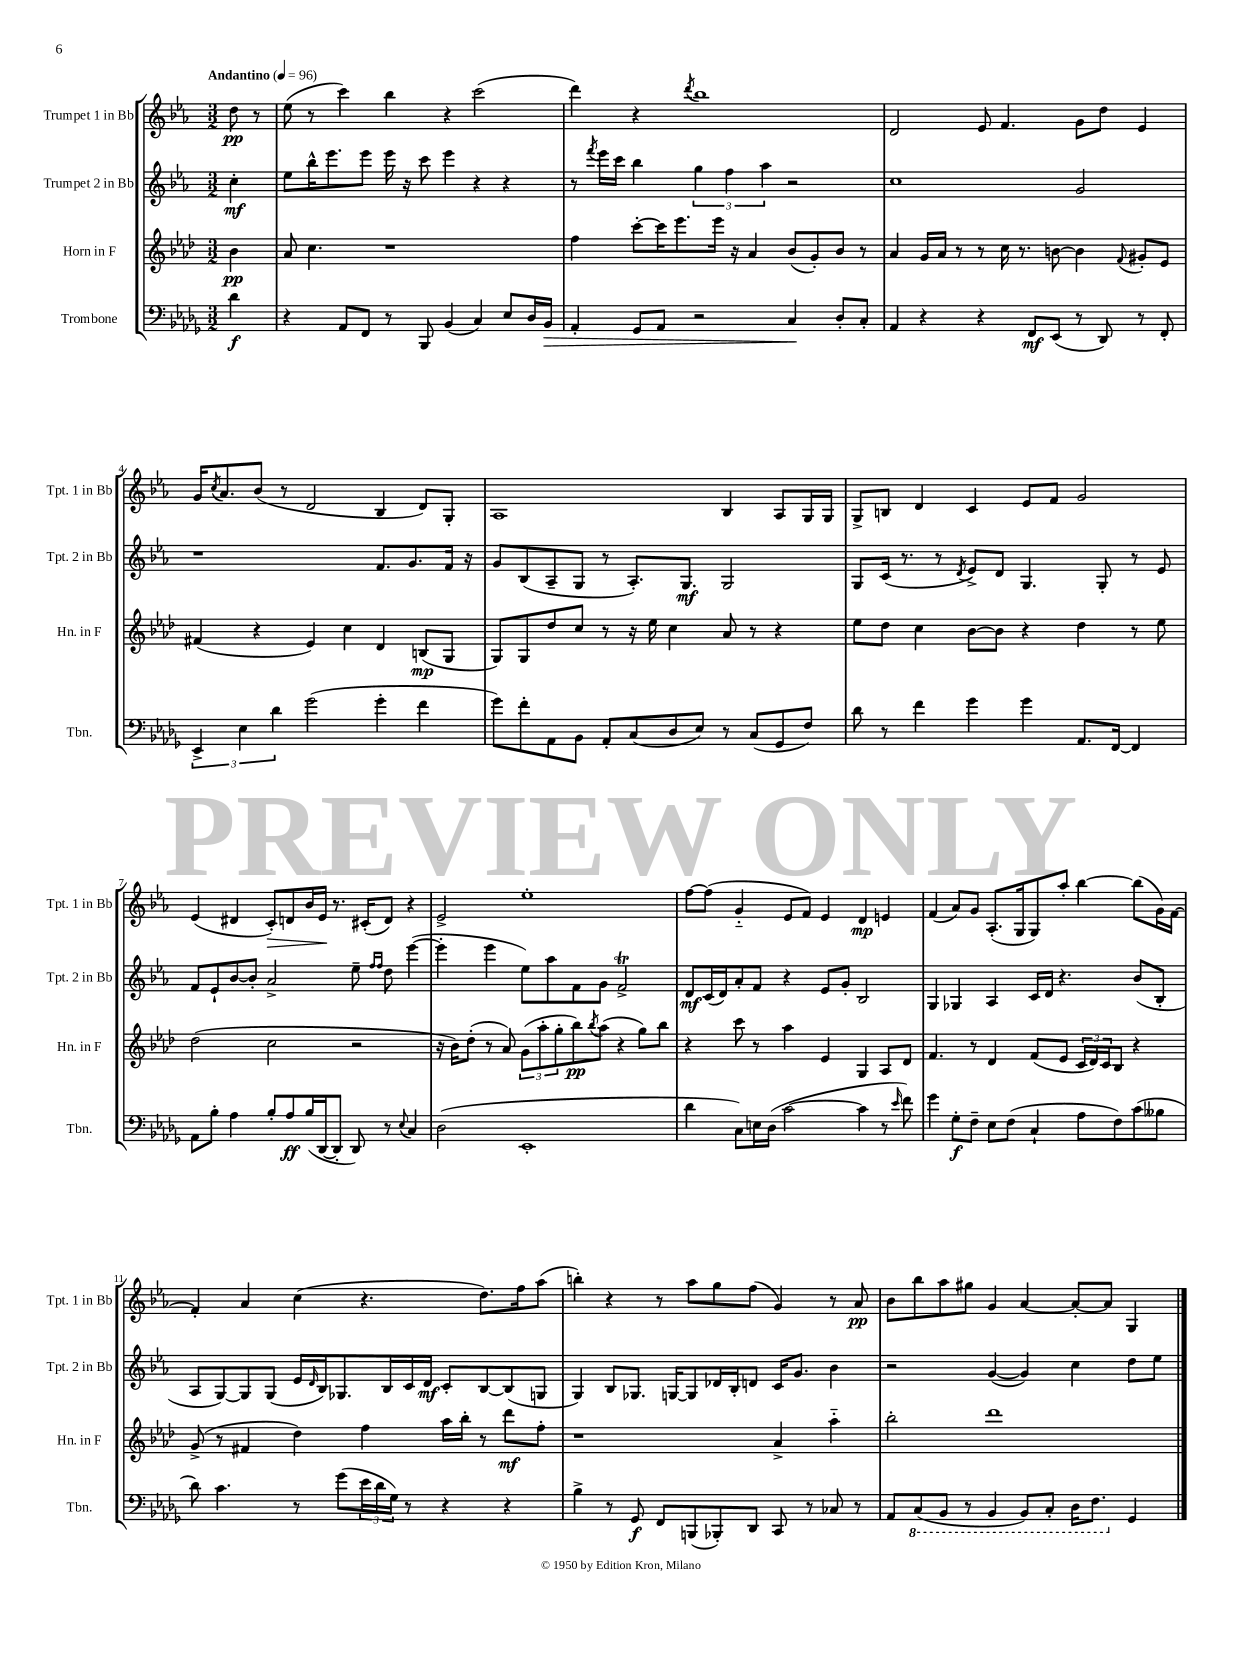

**kern	**kern	**kern	**kern
*staff4	*staff3	*staff2	*staff1
*clefF4	*clefG2	*clefG2	*clefG2
*k[b-e-a-d-g-]	*k[b-e-a-d-]	*k[b-e-a-]	*k[b-e-a-]
*M3/2	*M3/2	*M3/2	*M3/2
*MM96	*MM96	*MM96	*MM96
4d-	4b-	4cc'	8dd
.	.	.	8r
=	=	=	=
4r	8a-	8ee-	(8ee-
.	4.cc	16bb-^^	8r
.	.	8.eee-	.
8AA-	.	.	4ccc)
8FF	.	8eee-	.
8r	1r	16eee-	4bb-
.	.	16r	.
8BBB-	.	8ccc	.
(4BB-	.	4eee-	4r
4C)	.	4r	(2ccc
8E-	.	4r	.
16D-	.	.	.
16BB-	.	.	.
=	=	=	=
4AA-'	4ff	8r	4ddd)
.	.	8qfff	.
.	.	16eee-	.
.	.	16ccc	.
8GG-	[8ccc'	4bb-	4r
8AA-	16ccc]	.	.
.	8.eee-	.	.
.	.	.	8qddd
2r	.	6gg	1bb-
.	16eee-	.	.
.	.	6ff	.
.	16r	.	.
.	4a-	.	.
.	.	6aa-	.
4C	(8b-	2r	.
.	8g')	.	.
8D-'	8b-	.	.
8C'	8r	.	.
=	=	=	=
4AA-	4a-	1cc	2d
4r	16g	.	.
.	16a-	.	.
.	8r	.	.
4r	8r	.	8e-
.	16cc	.	4.f
.	8.r	.	.
8FF	.	.	.
(8EE-	[8b	.	.
8r	4b]	2g	8g
8DD-)	.	.	8dd
.	8qqf	.	.
8r	8g#'	.	4e-
8FF'	8e-	.	.
=	=	=	=
6EE-^	(4f#	1r	16g
.	.	.	8qcc
.	.	.	8.a-
6E-	.	.	.
.	4r	.	(8b-
6d-	.	.	.
.	.	.	8r
(2g-	4e-)	.	2d
.	4cc	.	.
4g-'	4d-	8.f	4B-
.	.	8.g	.
4f	(8B	.	8d)
.	8G	16f	8G'
.	.	16r	.
=	=	=	=
8g-)	8G)	8g	1A-
8f'	8G	(8B-	.
8AA-	8dd-	8A-~	.
8BB-	8cc	8G	.
8AA-'	8r	8r	.
(8C	16r	8.A-')	.
.	16ee-	.	.
8D-	4cc	.	.
.	.	8.G	.
8E-)	.	.	.
8r	8a-	2G	4B-
(8C	8r	.	.
8GG-	4r	.	8A-
8F)	.	.	16G
.	.	.	16G
=	=	=	=
8d-	8ee-	8G	8G^
8r	8dd-	(16c	8B
.	.	8.r	.
4f	4cc	.	4d
.	.	8r	.
.	.	8qd	.
4g-	[8b-	8e-^)	4c
.	8b-]	8d	.
4g-	4r	4.G	8e-
.	.	.	8f
8.AA-	4dd-	.	2g
.	.	8G'	.
[16FF	.	.	.
4FF]	8r	8r	.
.	8ee-	8e-	.
=	=	=	=
8AA-	(2dd-	8f	(4e-
8B-'	.	8e-`	.
4A-	.	[8b-	4d#
.	.	8b-']	.
8B-'	2cc	2a-^	8c')
8A-	.	.	8d
(16B-	.	.	16b-
[16DD-	.	.	16e-
8DD-']	.	.	8.r
8DD-)	2r	8ee-~	.
.	.	.	(16c#'
.	.	16qqff	.
.	.	16qqff	.
8r	.	8dd	8d)
8qqE-	.	.	.
4C	.	([4eee-	4r
=	=	=	=
(2D-	16r	4eee-']	2e-^
.	16b-)	.	.
.	(8dd-'	.	.
.	8r	4eee-	.
.	8a-)	.	.
1EE-'	(12g	8ee-)	1ee-'
.	12aa-'	.	.
.	.	8aa-	.
.	12gg'	.	.
.	8bb-)	8f	.
.	8qbb-	.	.
.	(8aa-	8g	.
.	4r	2f^	.
.	8gg)	.	.
.	8bb-	.	.
=	=	=	=
4d-	4r	8d	[8ff
.	.	(16c	(8ff]
.	.	16d)	.
8C)	8ccc	8a-'	4g'~
16E	8r	8f	.
(16D-	.	.	.
[2c	4aa-	4r	8e-
.	.	.	8f)
.	4e-	8e-	4e-
.	.	8g'	.
4c]	4G	2B-	4d
8r	8A-	.	4e
16qqe-	.	.	.
8f)	8d-	.	.
=	=	=	=
4g-	4.f	4G	(4f
8G-'	.	4G-	8a-)
8F~	8r	.	8g
8E-	4d-	4A-	(8.A-'
(8F	.	.	.
.	.	.	16G
4C`	(8f	16c	8G)
.	.	16d	.
.	8e-	4.r	8aa-'
8A-	24c	.	[4bb-
.	24d-)	.	.
.	24c	.	.
8F)	8B-	.	.
(8c	4r	(8b-	(8bb-]
8B--	.	8B-'	16g)
.	.	.	[16f
=	=	=	=
8d-)	(8g^	8A-	4f']
4.c	8r	[8G)	.
.	4f#	8G]	4a-
.	.	(8G	.
8r	4dd-)	16e-	(4cc
.	.	16qqd	.
.	.	16B-)	.
(8g-	.	8.G-	.
24e-	4ff	.	4.r
24d-	.	.	.
.	.	16B-	.
24G-)	.	.	.
8r	.	16c	.
.	.	16d	.
4r	16aa-	8c'	.
.	16bb-'	.	.
.	8r	[8B-	8.dd)
4r	8ddd-	(8B-]	.
.	.	.	16ff
.	8ff'	8G	(8aa-
=	=	=	=
4B-^	1r	4G)	4bb')
8r	.	8B-	4r
8GG-	.	8.G-	.
8FF	.	.	8r
.	.	[16G	.
(8BBB	.	8G]	8aa-
8BBB-')	.	16d-	8gg
.	.	16B-'	.
8DD-	.	8d	(8ff
8CC	4a-^	16c	4g)
.	.	8.g	.
8r	.	.	.
8C-	4aa-'~	4b-	8r
8r	.	.	8a-
=	=	=	=
8AA-	2bb-'	2r	8b-
(8CC	.	.	8bb-
8BBB-	.	.	8aa-
8r	.	.	8gg#
4BBB-	1ddd-	([4g	4g
8BBB-)	.	4g])	[4a-
8CC'	.	.	.
16DD-	.	4cc	8a-'_
8.FF	.	.	.
.	.	.	8a-]
4GG-	.	8dd	4G
.	.	8ee-	.
==	==	==	==
*-	*-	*-	*-
